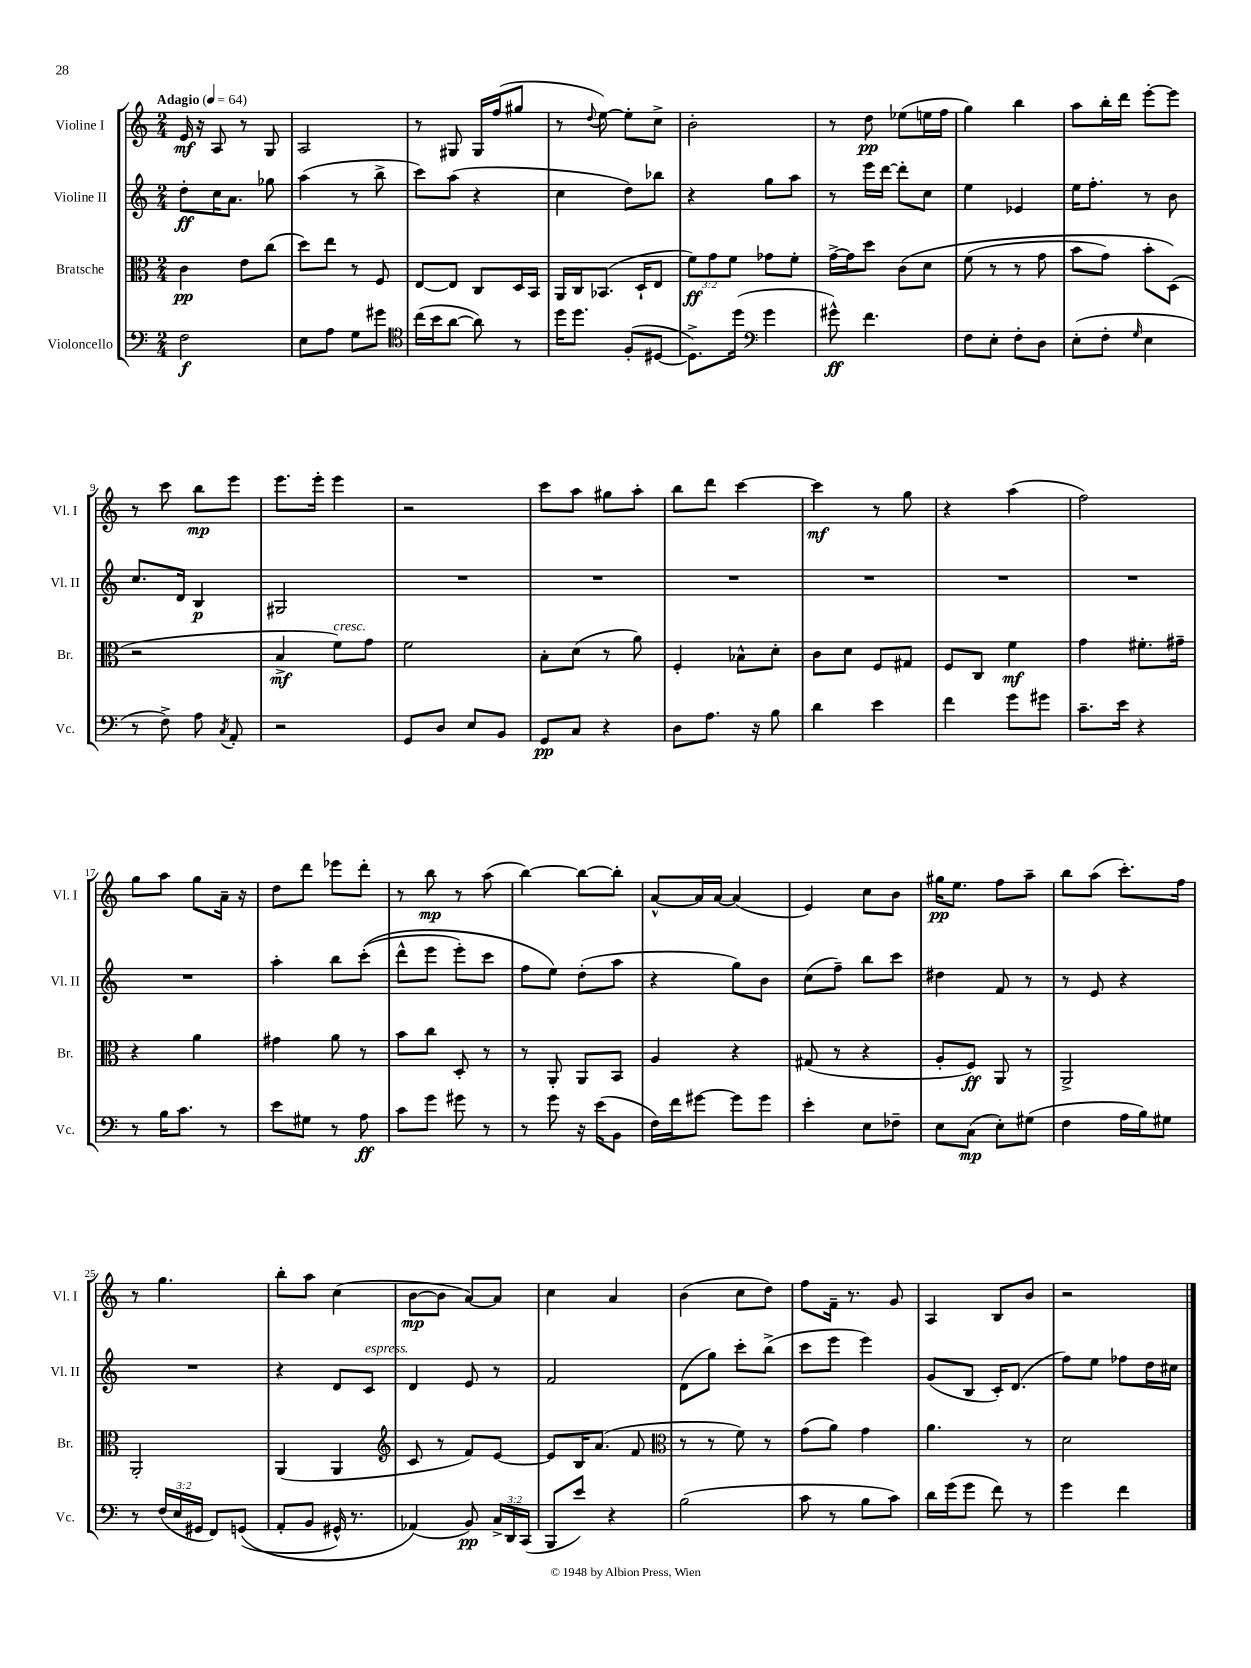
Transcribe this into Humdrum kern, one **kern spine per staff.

**kern	**kern	**kern	**kern
*staff4	*staff3	*staff2	*staff1
*clefF4	*clefC3	*clefG2	*clefG2
*k[]	*k[]	*k[]	*k[]
*M2/4	*M2/4	*M2/4	*M2/4
*MM64	*MM64	*MM64	*MM64
2F\	4c\	8dd'\L	16e/
.	.	.	16r
.	.	16cc\K	8A/
.	.	8.a\J	.
.	8e\L	.	8r
.	(8cc\J	8gg-\	8G/
=	=	=	=
8E\L	8dd\L)	(4aa\	2A/
8A\J	8ee\J	.	.
8G\L	8r	8r	.
8g#\J	8F/	8bb^\	.
=	=	=	=
*clefC4	*	*	*
(16cc\LL	[8E/L	8ccc\L)	8r
16b\J	.	.	.
[8a\J	8E/]J	(8aa\J	8G#/
8a\])	8C/L	4r	16G#/LL
.	.	.	(16ff/J
8r	16D/L	.	8gg#/J
.	16BB/JJ	.	.
=	=	=	=
16dd\LK	16AA/LL	4cc\	8r
8.dd\J	16C/J	.	.
.	.	.	8qqdd/
.	(8.BB-/J	.	[8ee\)
(8F'/L	.	8dd\L)	8ee'\]L
.	16D`/LK	.	.
[8D#/J	8E/J	8bb-\J	8cc^\J
=	=	=	=
8.D#^\]L)	12f\L)	4r	2b'\
.	12g\	.	.
.	12f\J	.	.
(16dd\Jk	.	.	.
*clefF4	*	*	*
4g\	8g-\L	8gg\L	.
.	8f'\J	8aa\J	.
=	=	=	=
8g#^^\)	[16g^\LL	8r	8r
.	16g\]J	.	.
4.f\	8dd\J	16eee\LL	8dd\
.	.	[16ddd\JJ	.
.	&(8c\L	8ddd'\]L	(8ee-\L
.	8d\J	8cc\J	16ee\L
.	.	.	16ff\JJ
=	=	=	=
8F\L	(8f\	4ee\	4gg\)
8E'\J	8r	.	.
8F'\L	8r	4e-/	4bb\
8D\J	8g\	.	.
=	=	=	=
(8E'\L	8b\L	16ee\LK	8aa\L
.	.	8.ff'\J	.
8F'\J	8g\J)	.	16bb'\L
.	.	.	16ddd\JJ
16qqG/	.	.	.
4E\	8b'\L	8r	[8eee'\L
.	(8D\J&)	8b\	8eee\]J
=	=	=	=
8r	2r	8.cc/L	8r
8F^\)	.	.	8ccc\
.	.	16d/Jk	.
8A\	.	4B/	8bb\L
8qC/	.	.	.
8AA'/	.	.	8eee\J
=	=	=	=
2r	4B^/	2G#/	8.eee\L
.	.	.	16eee'\Jk
.	8f\L)	.	4eee\
.	8g\J	.	.
=	=	=	=
8GG/L	2f\	2r	2r
8D/J	.	.	.
8E/L	.	.	.
8BB/J	.	.	.
=	=	=	=
8GG/L	8B'\L	2r	8ccc\L
8C/J	(8d\J	.	8aa\J
4r	8r	.	8gg#\L
.	8a\)	.	8aa'\J
=	=	=	=
8D\L	4F'/	2r	8bb\L
8.A\J	.	.	8ddd\J
.	8B-^^\L	.	[4ccc\
16r	.	.	.
8B\	8d'\J	.	.
=	=	=	=
4d\	8c\L	2r	4ccc\]
.	8d\J	.	.
4e\	8F/L	.	8r
.	8G#/J	.	8gg\
=	=	=	=
4f\	8F/L	2r	4r
.	8C/J	.	.
8g\L	4f\	.	(4aa\
8g#\J	.	.	.
=	=	=	=
8.c~\L	4g\	2r	2ff\)
16e\Jk	.	.	.
4r	8.f#'\L	.	.
.	16g#~\Jk	.	.
=	=	=	=
8r	4r	2r	8gg\L
16B\LK	.	.	8aa\J
8.c\J	.	.	.
.	4a\	.	8gg\L
8r	.	.	16a~\Jk
.	.	.	16r
=	=	=	=
8e\L	4g#\	4aa'\	8dd\L
8G#\J	.	.	8ddd\J
8r	8a\	8bb\L	8eee-\L
8A\	8r	&((8ccc'\J	8ddd'\J
=	=	=	=
8c\L	8b\L	8ddd^^\L	8r
8g\J	8cc\J	8eee\J	8bb\
8g#\	8D'/	8eee'\L)	8r
8r	8r	8ccc\J	(8aa\
=	=	=	=
8r	8r	8ff\L	[4bb\)
8g\	8AA'/	8ee\J&)	.
16r	8AA/L	(8dd'\L	8bb\_L
(16e\LK	.	.	.
8BB\J	8BB/J	8aa\J	8bb'\]J
=	=	=	=
16F\LL)	4A/	4r	[8a^^/L
16f\J	.	.	.
[8g#\J	.	.	16a/]L
.	.	.	[16a/JJ
8g#\]L	4r	8gg\L)	(4a/]
8g#\J	.	8b\J	.
=	=	=	=
4e'\	(8G#/	(8cc\L	4e/)
.	8r	8ff~\J)	.
8E\L	4r	8bb\L	8cc\L
8F-~\J	.	8ccc\J	8b\J
=	=	=	=
8E\L	8A'/L	4dd#\	16gg#\LK
.	.	.	8.ee\J
(8C\J	8F/J)	.	.
8E'\L)	8AA/	8f/	8ff\L
(8G#\J	8r	8r	8aa~\J
=	=	=	=
4F\	2AA^/	8r	8bb\L
.	.	8e/	(8aa\J
16A\LL	.	4r	8.ccc'\L)
16B\J)	.	.	.
8G#\J	.	.	.
.	.	.	16ff\Jk
=	=	=	=
8r	2AA'/	2r	8r
(24F/LL	.	.	4.gg\
24E/	.	.	.
24GG#/JJ	.	.	.
8FF/L)	.	.	.
&((8GG/J	.	.	.
=	=	=	=
8AA'/L	(4AA/	4r	8bb'\L
8BB/J	.	.	8aa\J
16GG#^^/)	4AA/	8d/L	(4cc\
8.r	.	.	.
.	.	8c/J	.
=	=	=	=
*	*clefG2	*	*
(4AA-/&)	8c/	4d/	[8b\L
.	8r	.	8b\]J
8BB/)	8f/L)	8e/	[8a/L)
24C^/LL	[8e/J	8r	8a/]J
24DD/	.	.	.
(24CC/JJ	.	.	.
=	=	=	=
8BBB/L	8e/]L	2f/	4cc\
8e/J)	16B/K	.	.
.	(8.a/J	.	.
4r	.	.	4a/
.	8f/	.	.
=	=	=	=
*	*clefC3	*	*
(2B\	8r	(8d\L	(4b\
.	8r	8gg\J)	.
.	8f\)	8ccc'\L	8cc\L
.	8r	(8bb^\J	8dd\J)
=	=	=	=
8c\	(8g\L	8ccc\L	8ff\L
8r	8a\J)	8eee\J	16f~\Jk
.	.	.	8.r
8B\L	4g\	4eee\)	.
8c\J)	.	.	8g/
=	=	=	=
16d\LL	4.a\	(8g/L	4A/
(16g\J	.	.	.
8g\J	.	8B/J	.
8f\)	.	16c'/LK)	8B/L
.	.	(8.d/J	.
8r	8r	.	8b/J
=	=	=	=
4g\	2d\	8ff\L)	2r
.	.	8ee\J	.
4f\	.	8ff-\L	.
.	.	16dd\L	.
.	.	16cc#\JJ	.
==	==	==	==
*-	*-	*-	*-
